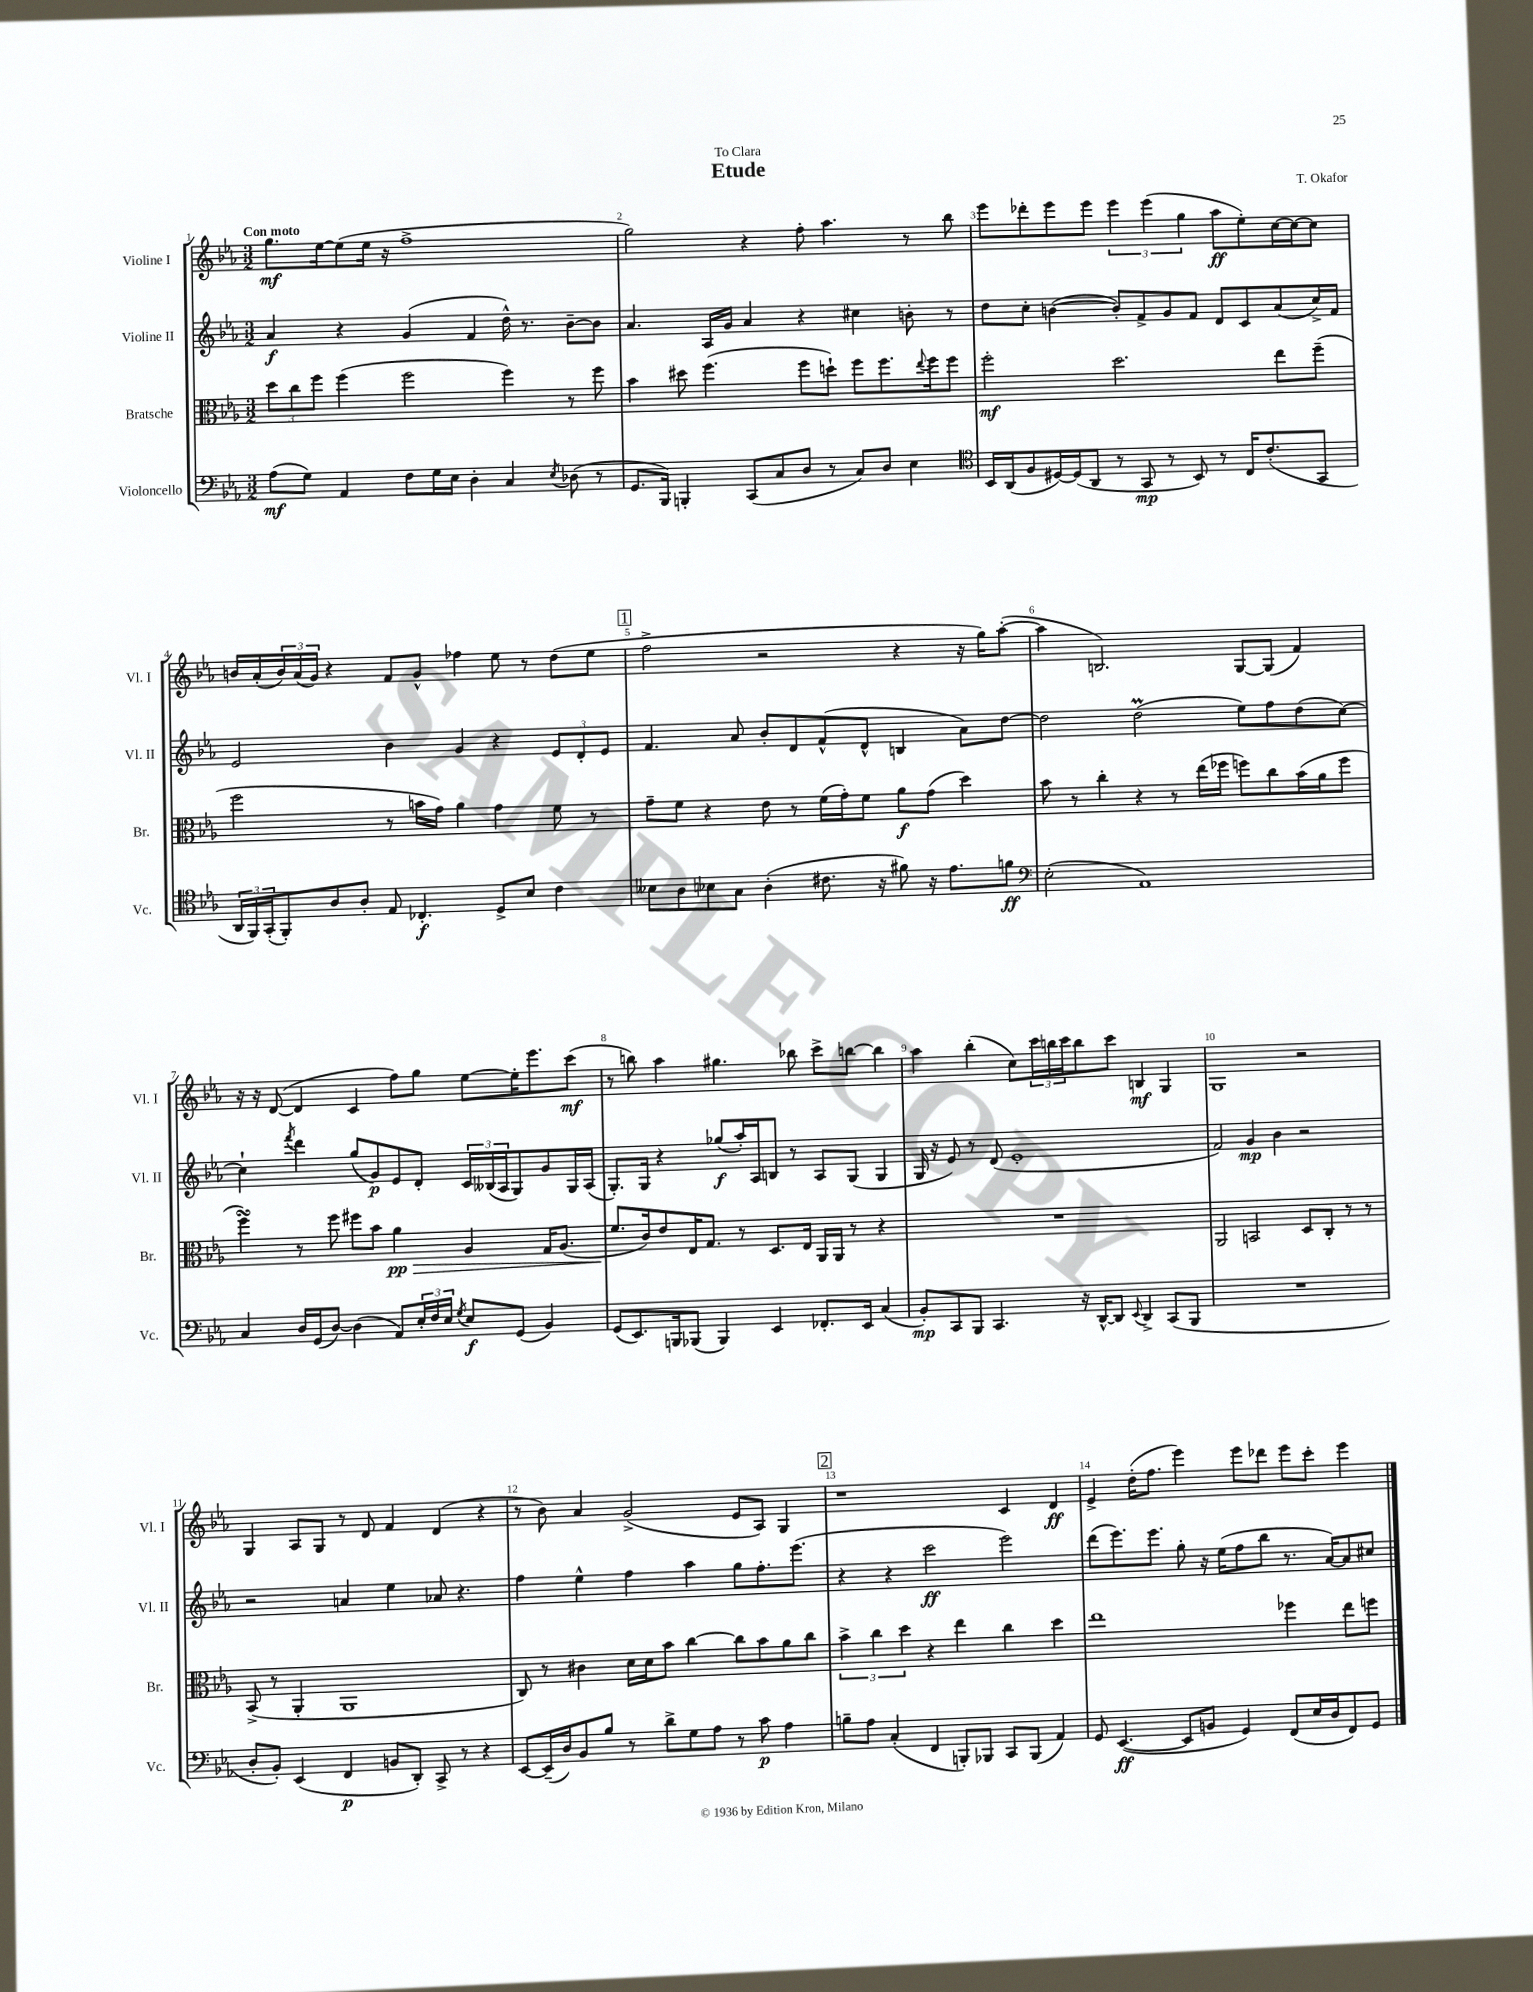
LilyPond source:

\header { title = "Etude" composer = "T. Okafor" dedication = "To Clara" }
<<
\new StaffGroup <<
\new Staff = "s0" \with { instrumentName = "Violine I" shortInstrumentName = "Vl. I" } {
    \clef treble \key ees \major \numericTimeSignature \time 3/2 \tempo "Con moto"
    g''8.\mf ees''16~ ees''8( ees''16 r16 f''1-> |
    g''2) r4 f''8-. aes''4. r8 bes''8 |
    ees'''8 des'''8-. ees'''8 ees'''8 \tuplet 3/2 { ees'''4 ees'''4( g''4 } aes''8\ff ees''8-.) c''16~ c''16~ c''8 |
    b'16 aes'16-.( \tuplet 3/2 { b'16) aes'16( g'16) } r4 f'8 g'8-^ fes''4 ees''8 r8 d''8( ees''8 |
    \mark \markup { \box "1" } f''2-> r2 r4 r16 g''16) aes''8~-.( |
    aes''4 b2.) g8~ g8( f'4) |
    r16 r16 d'8~( d'4 c'4 f''8) g''8 ees''8~ ees''16-. ees'''8. c'''8\mf( |
    r8 b''8) aes''4 gis''4. bes''8 c'''8-> b''8~ b''4 |
    aes''4 bes''4-.( c''8) \tuplet 3/2 { c'''16 b''16 c'''16 } b''8 c'''8 b4\mf g4 |
    g1 r2 |
    g4 aes8 g8 r8 d'8 f'4 d'4( r4 |
    r8 bes'8) aes'4 g'2->( ees'8 aes8) g4 |
    \mark \markup { \box "2" } r1 c'4 d'4\ff |
    ees'4-> d''16-.( f''8. ees'''4) ees'''8 des'''8 ees'''8 c'''8-. ees'''4 \bar "|." |
}
\new Staff = "s1" \with { instrumentName = "Violine II" shortInstrumentName = "Vl. II" } {
    \clef treble \key ees \major \numericTimeSignature \time 3/2
    aes'4\f r4 g'4( f'4 d''16-^) r8. bes'8~-- bes'8 |
    aes'4. aes16 g'16 aes'4 r4 cis''4 b'8-. r8 |
    d''8 c''8-. b'4~( b'8-.) f'8-> g'8 f'8 d'8 c'8 aes'8( c''16->) f'16 |
    ees'2 bes'4 g'4 r4 \tuplet 3/2 { ees'8 d'8-. ees'8 } |
    \mark \markup { \box "1" } f'4. aes'8 bes'8-. d'8 f'8-^( d'8-^ b4 aes'8) d''8~ |
    d''2 d''2\prall( ees''8) f''8 d''8( c''8~) |
    c''4-! \acciaccatura { f'''8 } d'''4 g''8( g'8\p) ees'8 d'8-. \tuplet 3/2 { c'16 beses16( aes16 } g8) g'8 g16 aes16( |
    g8.-.) g16 r4 ges''8\f( aes''16-.) aes16 b8 r8 aes8 g8( g4 |
    g16 r16 ees'8) r8 d'8( ees'1-. |
    f'2) g'4\mp bes'4 r2 |
    r2 a'4 ees''4 aes'8 r4. |
    f''4 ees''4-^ f''4 aes''4 g''8 f''8.-. ees'''8.( |
    \mark \markup { \box "2" } r4 r4 c'''2\ff ees'''2) |
    d'''8( ees'''8.) ees'''8. g''8-. r16 ees''16( f''8 bes''8 r8. aes'16~) aes'8 cis''8 \bar "|." |
}
\new Staff = "s2" \with { instrumentName = "Bratsche" shortInstrumentName = "Br." } {
    \clef alto \key ees \major \numericTimeSignature \time 3/2
    \tuplet 3/2 { d''8 c''8 f''8 } f''4( f''2 f''4) r8 f''8 |
    bes'4 dis''8 f''4.( f''8 d''8-!) f''8 f''8. \appoggiatura { ees''8 } f''16 f''8 |
    f''2-.\mf d''2. ees''8 f''8--( |
    f''2 r8 b'16 g'16) aes'4 g'4 f'8 r8 |
    \mark \markup { \box "1" } g'8-- f'8 r4 ees'8 r8 f'16( g'16-.) f'8 aes'8\f g'8( d''4) |
    bes'8 r8 c''4-. r4 r8 ees''16( fes''16 f''8) c''8 bes'16( aes'16 f''8 |
    f''4\turn) r8 f''8 fis''8 bes'8 aes'4\pp\> aes4 g16 aes8.( |
    f'8.\! c'16) ees'8 ees16 g8. r8 d8. ees16 aes,16 aes,16 r8 r4 |
    R1. |
    aes,2 b,2 d8 c8-. r8 r8 |
    bes,8->( r8 aes,4-. aes,1 |
    c8) r8 cis'4 d'16 d'16 bes'8 c''4~ c''8 bes'8 aes'8 c''8 |
    \mark \markup { \box "2" } \tuplet 3/2 { bes'4-> c''4 d''4 } r4 ees''4 c''4 d''4 |
    ees''1 fes''4 ees''8 f''8 \bar "|." |
}
\new Staff = "s3" \with { instrumentName = "Violoncello" shortInstrumentName = "Vc." } {
    \clef bass \key ees \major \numericTimeSignature \time 3/2
    aes8\mf( g8) aes,4 f8 g16 ees16 d4-. c4 \acciaccatura { ees8 } des8( r8 |
    g,8. bes,,16) b,,4-. c,8( c8 d8 r8 c8) d8 ees4 |
    \clef tenor bes,16 aes,16( f8 dis16~) dis16( aes,8 r8 g,8\mp r8 bes,8) r8 c16 c'8.-.( g,8 |
    \tuplet 3/2 { aes,16 f,16) g,16-.( } f,8-.) aes8 aes8-. ees8 ces4.-.\f d8-> bes8 c'4 |
    \mark \markup { \box "1" } beses8 aes8 bes8 g8 aes4-.( cis'8. r16 fis'8) r16 ees'8. f'8\ff |
    \clef bass ees2-.( aes,1) |
    c4 d16 g,16( d8~) d4( aes,8) \tuplet 3/2 { ees16-. f16 ees16 } \acciaccatura { g8 } ees8\f g,8( bes,4) |
    g,8( ees,8.) b,,16 bes,,8( bes,,4) ees,4 fes,8.-. ees,16 c4( |
    bes,8-.\mp) c,8 bes,,8 c,4. r16 d,16~-^ d,8 \appoggiatura { ees,8 } d,4-> c,8( bes,,8 |
    R1. |
    d8-. bes,8-.) ees,4( f,4\p b,8 d,8-.) c,8-> r8 r4 |
    ees,8~ ees,16--( d16) bes,8 bes8 r8 d'8-> g8 aes8 r8 c'8\p aes4 |
    \mark \markup { \box "2" } b8-- aes8 c4-.( f,4 b,,8-.) bes,,8 c,8 bes,,8( aes,4) |
    g,8 ees,4.~\ff( ees,8 b,8 g,4) f,8( ees16 d16 f,8) g,8 \bar "|." |
}
>>
>>
\layout { \context { \Score \override BarNumber.break-visibility = ##(#f #t #t) barNumberVisibility = #all-bar-numbers-visible } }
